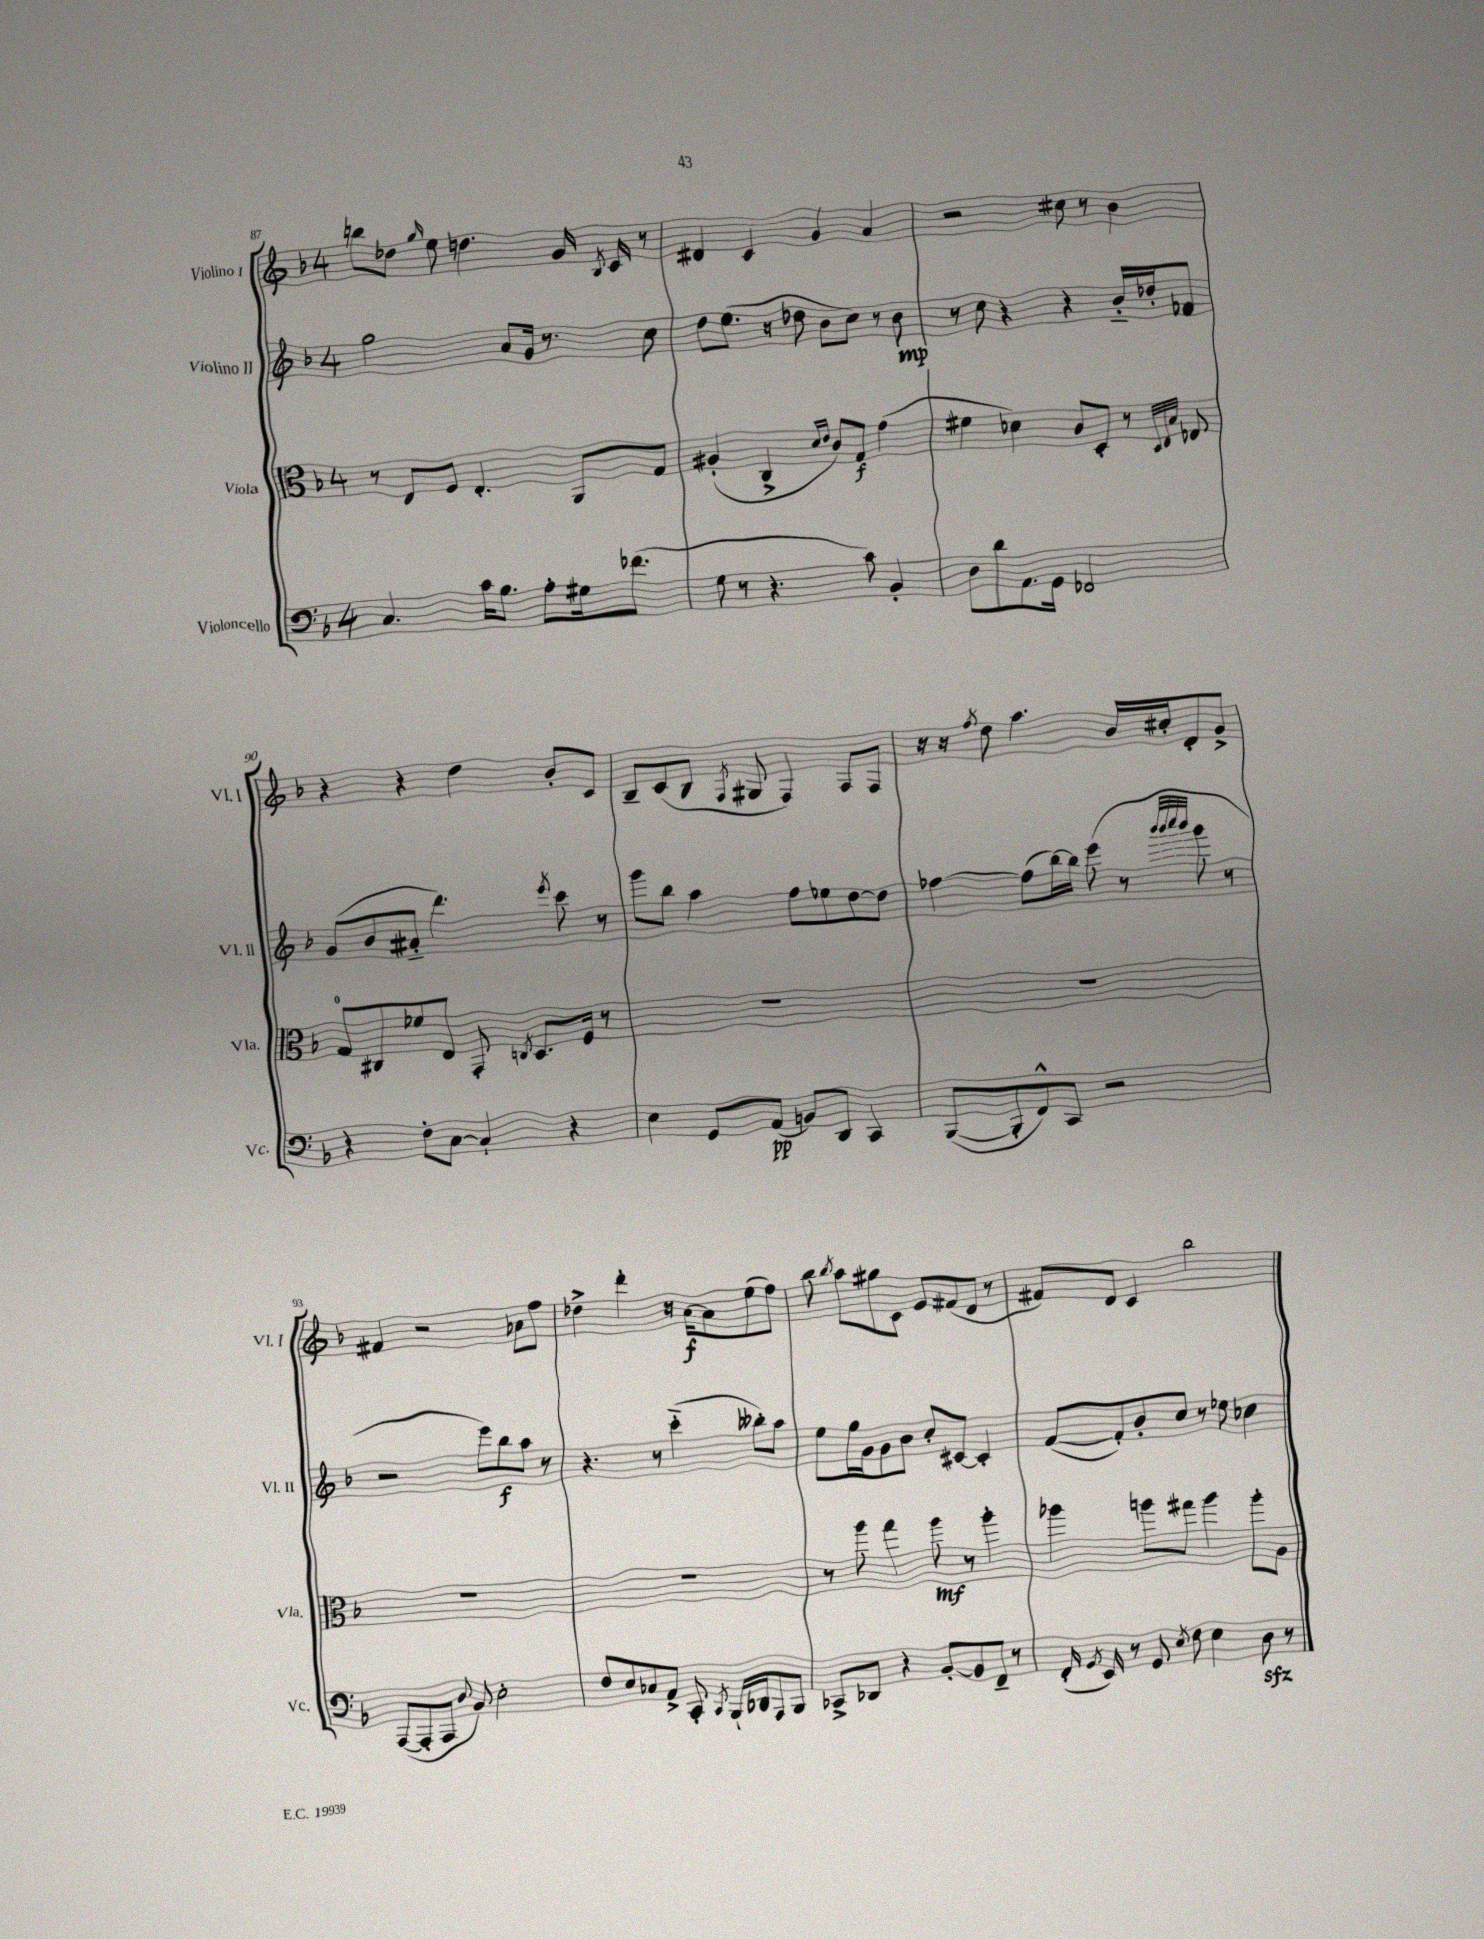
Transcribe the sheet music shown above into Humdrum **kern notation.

**kern	**dynam	**kern	**dynam	**kern	**dynam	**kern	**dynam
*part4	*part4	*part3	*part3	*part2	*part2	*part1	*part1
*staff4	*staff4	*staff3	*staff3	*staff2	*staff2	*staff1	*staff1
*I"Violoncello	*	*I"Viola	*	*I"Violino II	*	*I"Violino I	*
*I'Vc.	*	*I'Vla.	*	*I'Vl. II	*	*I'Vl. I	*
*clefF4	*	*clefC3	*	*clefG2	*	*clefG2	*
*k[b-]	*	*k[b-]	*	*k[b-]	*	*k[b-]	*
*M4/4	*	*M4/4	*	*M4/4	*	*M4/4	*
=87	=87	=87	=87	=87	=87	=87	=87
4.C/	.	8r	.	2gg\	.	8bbn\L	.
.	.	8E/L	.	.	.	8dd-X\J	.
.	.	.	.	.	.	16qqgg/	.
.	.	8F/J	.	.	.	8ee\	.
16c\KL	.	4.E'/	.	.	.	4.ddn\	.
8.B-\J	.	.	.	.	.	.	.
.	.	.	.	8a/L	.	.	.
8A'\L	.	.	.	16g/Jk	.	.	.
.	.	.	.	8.r	.	.	.
16G#X\k	.	8AA/L	.	.	.	16g/	.
.	.	.	.	.	.	8qB-/	.
(8.f-X\J	.	.	.	.	.	16c/	.
.	.	8G/J	.	8cc\	.	8r	.
=88	=88	=88	=88	=88	=88	=88	=88
8G\	.	(4A#X'/	.	8dd\L	.	4d#X/	.
8r	.	.	.	(8.ee\J	.	.	.
4.r	.	4C^/	.	.	.	4c/	.
.	.	.	.	16r	.	.	.
.	.	.	.	8dd-X\	.	.	.
.	.	16qqd/LL	.	.	.	.	.
.	.	16qqe/JJ	.	.	.	.	.
.	.	8c/L)	.	8b-\L	.	4g/	.
8c\)	.	8G/J	f	8cc\J)	.	.	.
4BB-'/	.	(4g\	.	8r	.	4a/	.
.	.	.	.	8b-\	mp	.	.
=89	=89	=89	=89	=89	=89	=89	=89
8D\L	.	4f#X\	.	8r	.	2r	.
8d\	.	.	.	8cc\	.	.	.
8.AA\	.	4d-X\)	.	4r	.	.	.
16GG\Jk	.	.	.	.	.	.	.
2FF-X/	.	8c/L	.	4r	.	8cc#X\	.
.	.	8D'/J	.	.	.	8r	.
.	.	8r	.	16b-/LL	.	4b-\	.
.	.	.	.	16dd-X'/J	.	.	.
.	.	32qqD/LLL	.	.	.	.	.
.	.	32qqE/	.	.	.	.	.
.	.	32qqB-/JJJ	.	.	.	.	.
.	.	8E-X/	.	8f-X/J	.	.	.
!!LO:LB:g=z
=90	=90	=90	=90	=90	=90	=90	=90
4r	.	8G/L	.	(8g/L	.	4r	.
.	.	8C#X/	.	8b-/	.	.	.
8F'\L	.	8f-X/	.	8a#X/J	.	4r	.
[8C\J	.	8E/J	.	4.ddd\)	.	.	.
4C`/]	.	8GG'/	.	.	.	4dd\	.
.	.	8qCn/	.	.	.	.	.
.	.	8.D/L	.	.	.	.	.
.	.	.	.	8qeee/	.	.	.
4r	.	.	.	8ccc\	.	8b-'/L	.
.	.	16F/Jk	.	.	.	.	.
.	.	8r	.	8r	.	8c/J	.
=91	=91	=91	=91	=91	=91	=91	=91
4E\	.	1r	.	8ggg\L	.	8B-~/L	.
.	.	.	.	8bb-\J	.	(8c/	.
8GG/L	.	.	.	4aa\	.	8B-/J	.
.	.	.	.	.	.	8qF/	.
(8AA/J	pp	.	.	.	.	8G#X/	.
8BBn/L)	.	.	.	8ff\L	.	4F/)	.
8DD/J	.	.	.	8ee-X\	.	.	.
4CC/	.	.	.	[8dd\	.	8F/L	.
.	.	.	.	8dd\J]	.	8F/J	.
=92	=92	=92	=92	=92	=92	=92	=92
([8BBB-/L	.	1r	.	[4ff-X\	.	16r	.
.	.	.	.	.	.	16r	.
.	.	.	.	.	.	8qff/	.
8BBB-'/]	.	.	.	.	.	8dd\	.
8FF^^/)	.	.	.	(8ff-\L]	.	4.aa\	.
8CC/J	.	.	.	[16bb-\L)	.	.	.
.	.	.	.	16bb-\JJ]	.	.	.
2r	.	.	.	(8eee\	.	.	.
.	.	.	.	8r	.	16b-/LL	.
.	.	.	.	.	.	16cc#X'/J	.
.	.	.	.	32qqbbb-/LLL	.	.	.
.	.	.	.	32qqbbb-/	.	.	.
.	.	.	.	32qqcccc/	.	.	.
.	.	.	.	32qqbbb-/JJJ	.	.	.
.	.	.	.	8ggg\	.	8d'/	.
.	.	.	.	8r	.	8g^/J	.
!!LO:LB:g=z
=93	=93	=93	=93	=93	=93	=93	=93
([8AAA/L	.	1r	.	2r	.	4f#X/	.
8AAA'/]	.	.	.	.	.	.	.
8AAA/J	.	.	.	.	.	2r	.
8qqD/	.	.	.	.	.	.	.
8BB-/)	.	.	.	.	.	.	.
2E'\	.	.	.	8eee\L)	.	.	.
.	.	.	.	8bb-\	f	.	.
.	.	.	.	8aa\J	.	8a-X\L	.
.	.	.	.	8r	.	8ff\J	.
=94	=94	=94	=94	=94	=94	=94	=94
8F/L	.	1r	.	4.r	.	4dd-X^\	.
8E/	.	.	.	.	.	.	.
8C-X/	.	.	.	.	.	4ddd'\	.
8AA^/J	.	.	.	8r	.	.	.
8CC'/	.	.	.	(4ccc\	.	16r	.
.	.	.	.	.	.	[16a\KL	f
8qCC/	.	.	.	.	.	.	.
16BBB-`/LL	.	.	.	.	.	8a\]	.
16DD-X/J	.	.	.	.	.	.	.
8AAA/	.	.	.	8bb--X'\L)	.	(8ee\	.
8BBB-/J	.	.	.	8aa\J	.	8ff\J)	.
=95	=95	=95	=95	=95	=95	=95	=95
8CC-X^/L	.	8r	.	8ee\L	.	8bb-\	.
.	.	.	.	.	.	8qbb-/	.
8DD-X/J	.	8aa\	.	16gg\L	.	8aa\L	.
.	.	.	.	16g\J	.	.	.
4r	.	4gg\	.	8g\	.	8gg#X\	.
.	.	.	.	8b-\J	.	8c\J	.
[8BB-'/L	.	8aa\	mf	8cc'/L	.	8e/L	.
8BB-/]	.	8r	.	[8c#X/J	.	(8f#X/	.
8FF~/J	.	4aa'\	.	4c#'/]	.	8d/J	.
8r	.	.	.	.	.	8r	.
=96	=96	=96	=96	=96	=96	=96	=96
(16FF'/	.	4aa-X\	.	([8f/L	.	8f#X/L)	.
8qGG/	.	.	.	.	.	.	.
16EE/)	.	.	.	.	.	.	.
8r	.	.	.	8f'/])	.	8d/J	.
8GG/	.	8aan\L	.	8b-'/	.	4c/	.
8qE/	.	.	.	.	.	.	.
8F\	.	8gg#X\J	.	8cc/J	.	.	.
4E\	.	4aa\	.	8r	.	2bb-\	.
.	.	.	.	8ee-X\	.	.	.
8Dzz\	.	8aa'\L	.	4cc-X\	.	.	.
8r	.	8A\J	.	.	.	.	.
==	==	==	==	==	==	==	==
*-	*-	*-	*-	*-	*-	*-	*-
